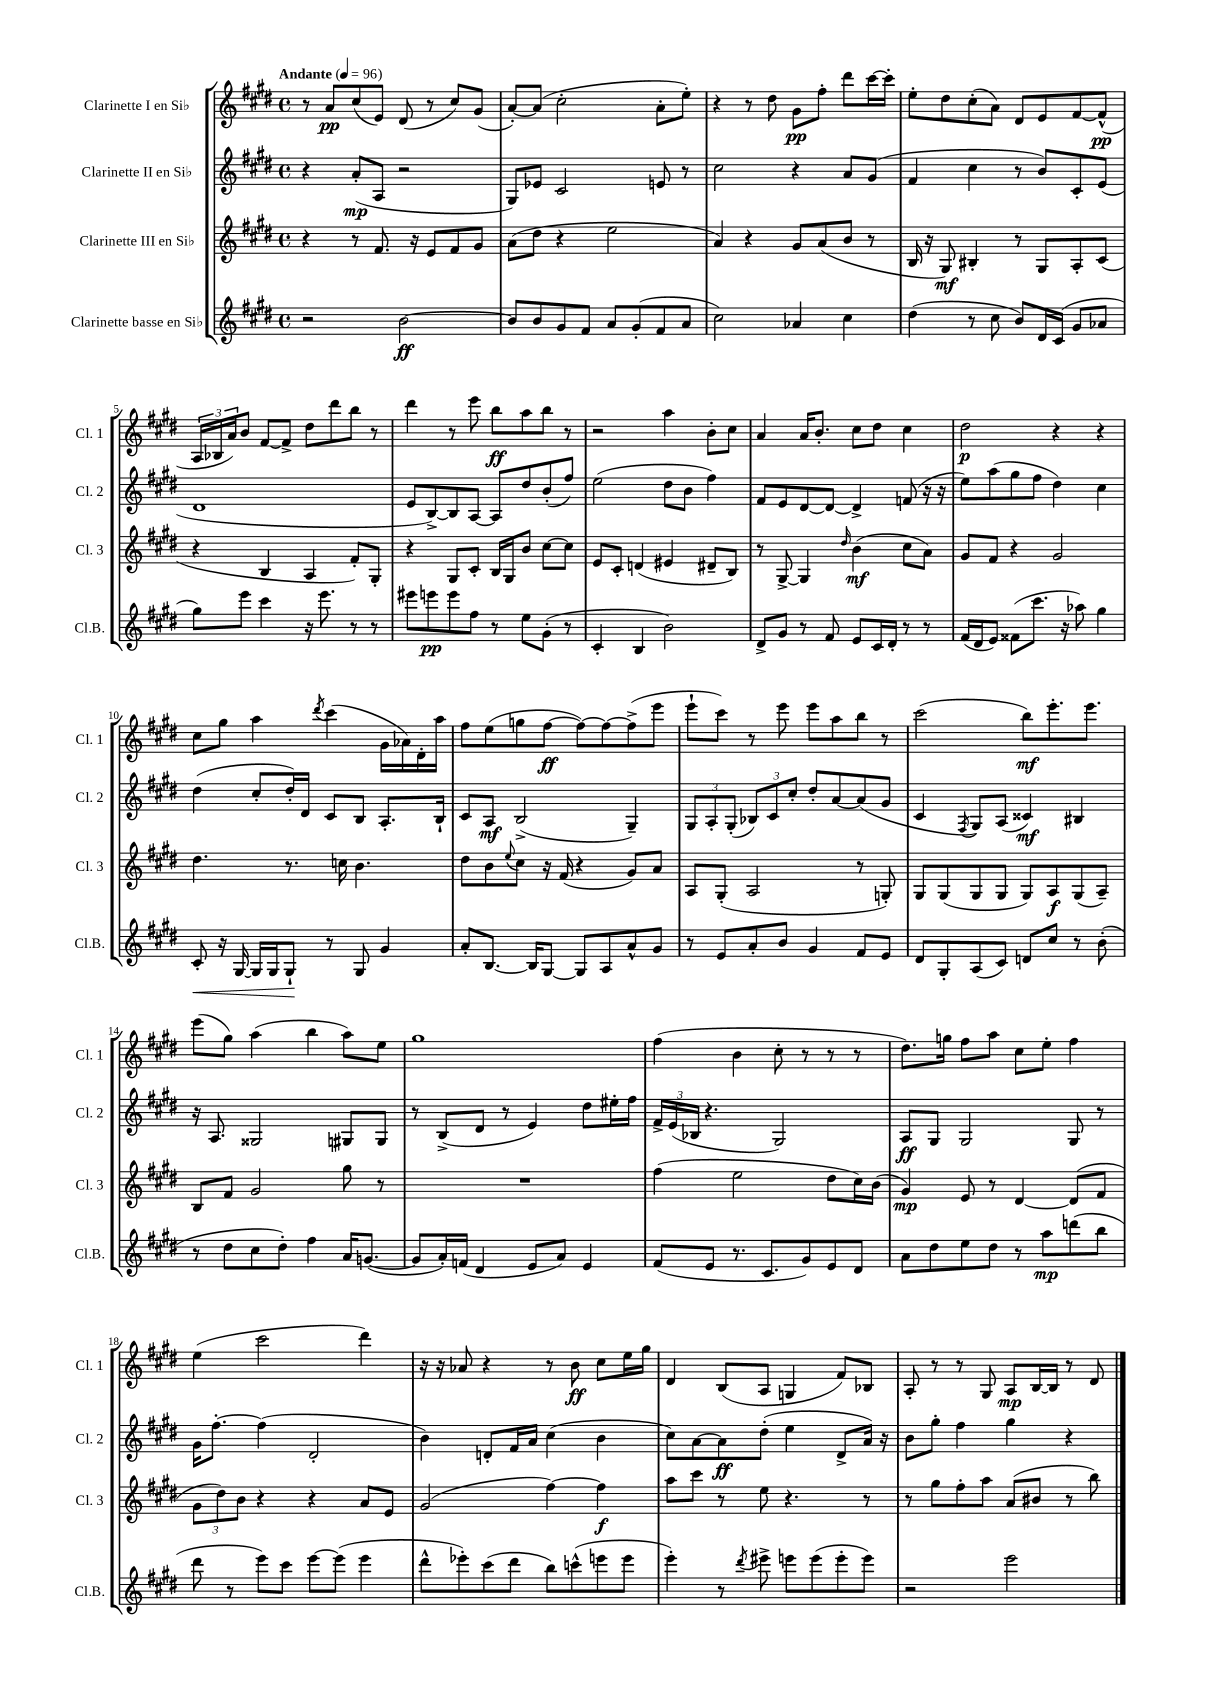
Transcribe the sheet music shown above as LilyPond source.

<<
\new StaffGroup <<
\new Staff = "s0" \with { instrumentName = "Clarinette I en Sib" shortInstrumentName = "Cl. 1" } {
    \clef treble \key e \major \defaultTimeSignature \time 4/4 \tempo "Andante" 4 = 96
    r8 a'8\pp cis''8( e'8) dis'8( r8 cis''8) gis'8( |
    a'8~-.) a'8( cis''2-. a'8-. e''8-.) |
    r4 r8 dis''8 gis'8\pp fis''8-. dis'''8 cis'''16~ cis'''16-. |
    e''8-. dis''8 cis''8-.( a'8) dis'8 e'8 fis'8~ fis'8-^\pp( |
    \tuplet 3/2 { a16 bes16 a'16) } b'8 fis'8~ fis'8-> dis''8 dis'''8 b''8 r8 |
    dis'''4 r8 e'''8 b''8\ff a''8 b''8 r8 |
    r2 a''4 b'8-. cis''8 |
    a'4 a'16 b'8.-. cis''8 dis''8 cis''4 |
    dis''2\p r4 r4 |
    cis''8 gis''8 a''4 \acciaccatura { dis'''8 } cis'''4( gis'16 aes'16) dis'16-. a''16 |
    fis''8 e''8( g''8 fis''8~\ff fis''8~) fis''8~ fis''8->( e'''8 |
    e'''8-! cis'''8) r8 e'''8 e'''8 a''8 b''8 r8 |
    cis'''2( b''8\mf) e'''8.-. e'''8. |
    e'''8( gis''8) a''4( b''4 a''8) e''8 |
    gis''1 |
    fis''4( b'4 cis''8-. r8 r8 r8 |
    dis''8.) g''16 fis''8 a''8 cis''8 e''8-. fis''4 |
    e''4( cis'''2 dis'''4) |
    r16 r16 aes'8 r4 r8 b'8\ff cis''8 e''16 gis''16 |
    dis'4 b8( a8 g4 fis'8) bes8 |
    a8-. r8 r8 gis8 a8\mp b16~ b16 r8 dis'8 \bar "|." |
}
\new Staff = "s1" \with { instrumentName = "Clarinette II en Sib" shortInstrumentName = "Cl. 2" } {
    \clef treble \key e \major \defaultTimeSignature \time 4/4
    r4 a'8-.\mp( a8 r2 |
    gis8) ees'8 cis'2 e'8 r8 |
    cis''2 r4 a'8 gis'8( |
    fis'4 cis''4 r8 b'8) cis'8-. e'8( |
    dis'1 |
    e'8 b8~->) b8 a8~ a8 dis''8 b'8-.( fis''8) |
    e''2( dis''8 b'8 fis''4) |
    fis'8 e'8 dis'8~ dis'8~ dis'4-> f'8( r16 r16 |
    e''8) a''8( gis''8 fis''8 dis''4) cis''4 |
    dis''4( cis''8-. dis''16-.) dis'16 cis'8 b8 a8.-. b16-! |
    cis'8 a8\mf b2->( gis4--) |
    \tuplet 3/2 { gis8 a8-. gis8-.( } \tuplet 3/2 { bes8) cis'8 cis''8-. } dis''8-. a'8~ a'8( gis'8 |
    cis'4 \acciaccatura { fis8 } gis8) a8( cisis'4\mf) bis4 |
    r16 a8. gisis2 gis8 gis8 |
    r8 b8->( dis'8 r8 e'4) dis''8 eis''16-. fis''16 |
    \tuplet 3/2 { fis'16-> e'16( bes16 } r4. gis2) |
    a8\ff gis8 gis2 gis8 r8 |
    gis'16 fis''8.~-. fis''4( dis'2-. |
    b'4) d'8-. fis'16 a'16 cis''4( b'4 |
    cis''8) a'8~ a'8\ff dis''8-.( e''4 dis'8-> a'16) r16 |
    b'8 gis''8-. fis''4 gis''4 r4 \bar "|." |
}
\new Staff = "s2" \with { instrumentName = "Clarinette III en Sib" shortInstrumentName = "Cl. 3" } {
    \clef treble \key e \major \defaultTimeSignature \time 4/4
    r4 r8 fis'8. r16 e'8 fis'8 gis'8 |
    a'8( dis''8 r4 e''2 |
    a'4) r4 gis'8 a'8( b'8 r8 |
    b16 r16 gis8\mf) bis4-. r8 gis8 a8-. cis'8( |
    r4 b4 a4 fis'8-.) gis8-. |
    r4 gis8 cis'8-. b16 gis16 b'8 cis''8~ cis''8 |
    e'8 cis'8-. d'4( eis'4 dis'8-- b8) |
    r8 gis8~-> gis4 \grace { dis''16 } b'4\mf( cis''8 a'8) |
    gis'8 fis'8 r4 gis'2 |
    dis''4. r8. c''16 b'4. |
    dis''8 b'8 \appoggiatura { e''8 } cis''8 r16 fis'16( r4 gis'8) a'8 |
    a8 gis8-.( a2 r8 g8-.) |
    gis8 gis8( gis8 gis8 gis8) a8\f gis8( a8--) |
    b8 fis'8 gis'2 gis''8 r8 |
    R1 |
    fis''4( e''2 dis''8 cis''16) b'16( |
    gis'4\mp) e'8 r8 dis'4~ dis'8( fis'8 |
    \tuplet 3/2 { gis'8 dis''8) b'8 } r4 r4 a'8 e'8 |
    gis'2( fis''4~) fis''4\f |
    a''8 cis'''8 r8 e''8 r4. r8 |
    r8 gis''8 fis''8-. a''8 a'8( bis'8 r8 b''8) \bar "|." |
}
\new Staff = "s3" \with { instrumentName = "Clarinette basse en Sib" shortInstrumentName = "Cl.B." } {
    \clef treble \key e \major \defaultTimeSignature \time 4/4
    r2 b'2~\ff |
    b'8 b'8 gis'8 fis'8 a'8 gis'8-.( fis'8 a'8 |
    cis''2) aes'4 cis''4 |
    dis''4( r8 cis''8 b'8) dis'16 cis'16( gis'8 aes'8 |
    gis''8) e'''8 cis'''4 r16 e'''8. r8 r8 |
    eis'''8 e'''8\pp e'''8 fis''8 r8 e''8 gis'8-.( r8 |
    cis'4-. b4 b'2) |
    dis'8-> gis'8 r8 fis'8 e'8 cis'16 dis'16-. r8 r8 |
    fis'16( dis'16 e'8) fisis'8( cis'''8. r16 aes''8) gis''4 |
    cis'8-.\< r16 gis16~ gis16 gis16 gis8-!\! r8 gis8 gis'4 |
    a'8-. b8.~ b16 gis8~ gis8 a8 a'8-^ gis'8 |
    r8 e'8 a'8-. b'8 gis'4 fis'8 e'8 |
    dis'8 gis8-. a8( cis'8) d'8 cis''8 r8 b'8-.( |
    r8 dis''8 cis''8 dis''8-.) fis''4 a'16 g'8.~( |
    g'8 a'16-.) f'16( dis'4 e'8 a'8) e'4 |
    fis'8( e'8 r8. cis'8. gis'8) e'8 dis'8 |
    a'8 dis''8 e''8 dis''8 r8 a''8\mp d'''8( b''8 |
    dis'''8 r8 e'''8) cis'''8 e'''8~ e'''8( e'''4 |
    dis'''8-^ ees'''8-.) cis'''8( dis'''8 b''8) c'''8-^( e'''8 e'''8 |
    e'''4-.) r8 \acciaccatura { dis'''8 } eis'''8-> e'''8 e'''8( e'''8-. e'''8) |
    r2 e'''2 \bar "|." |
}
>>
>>
